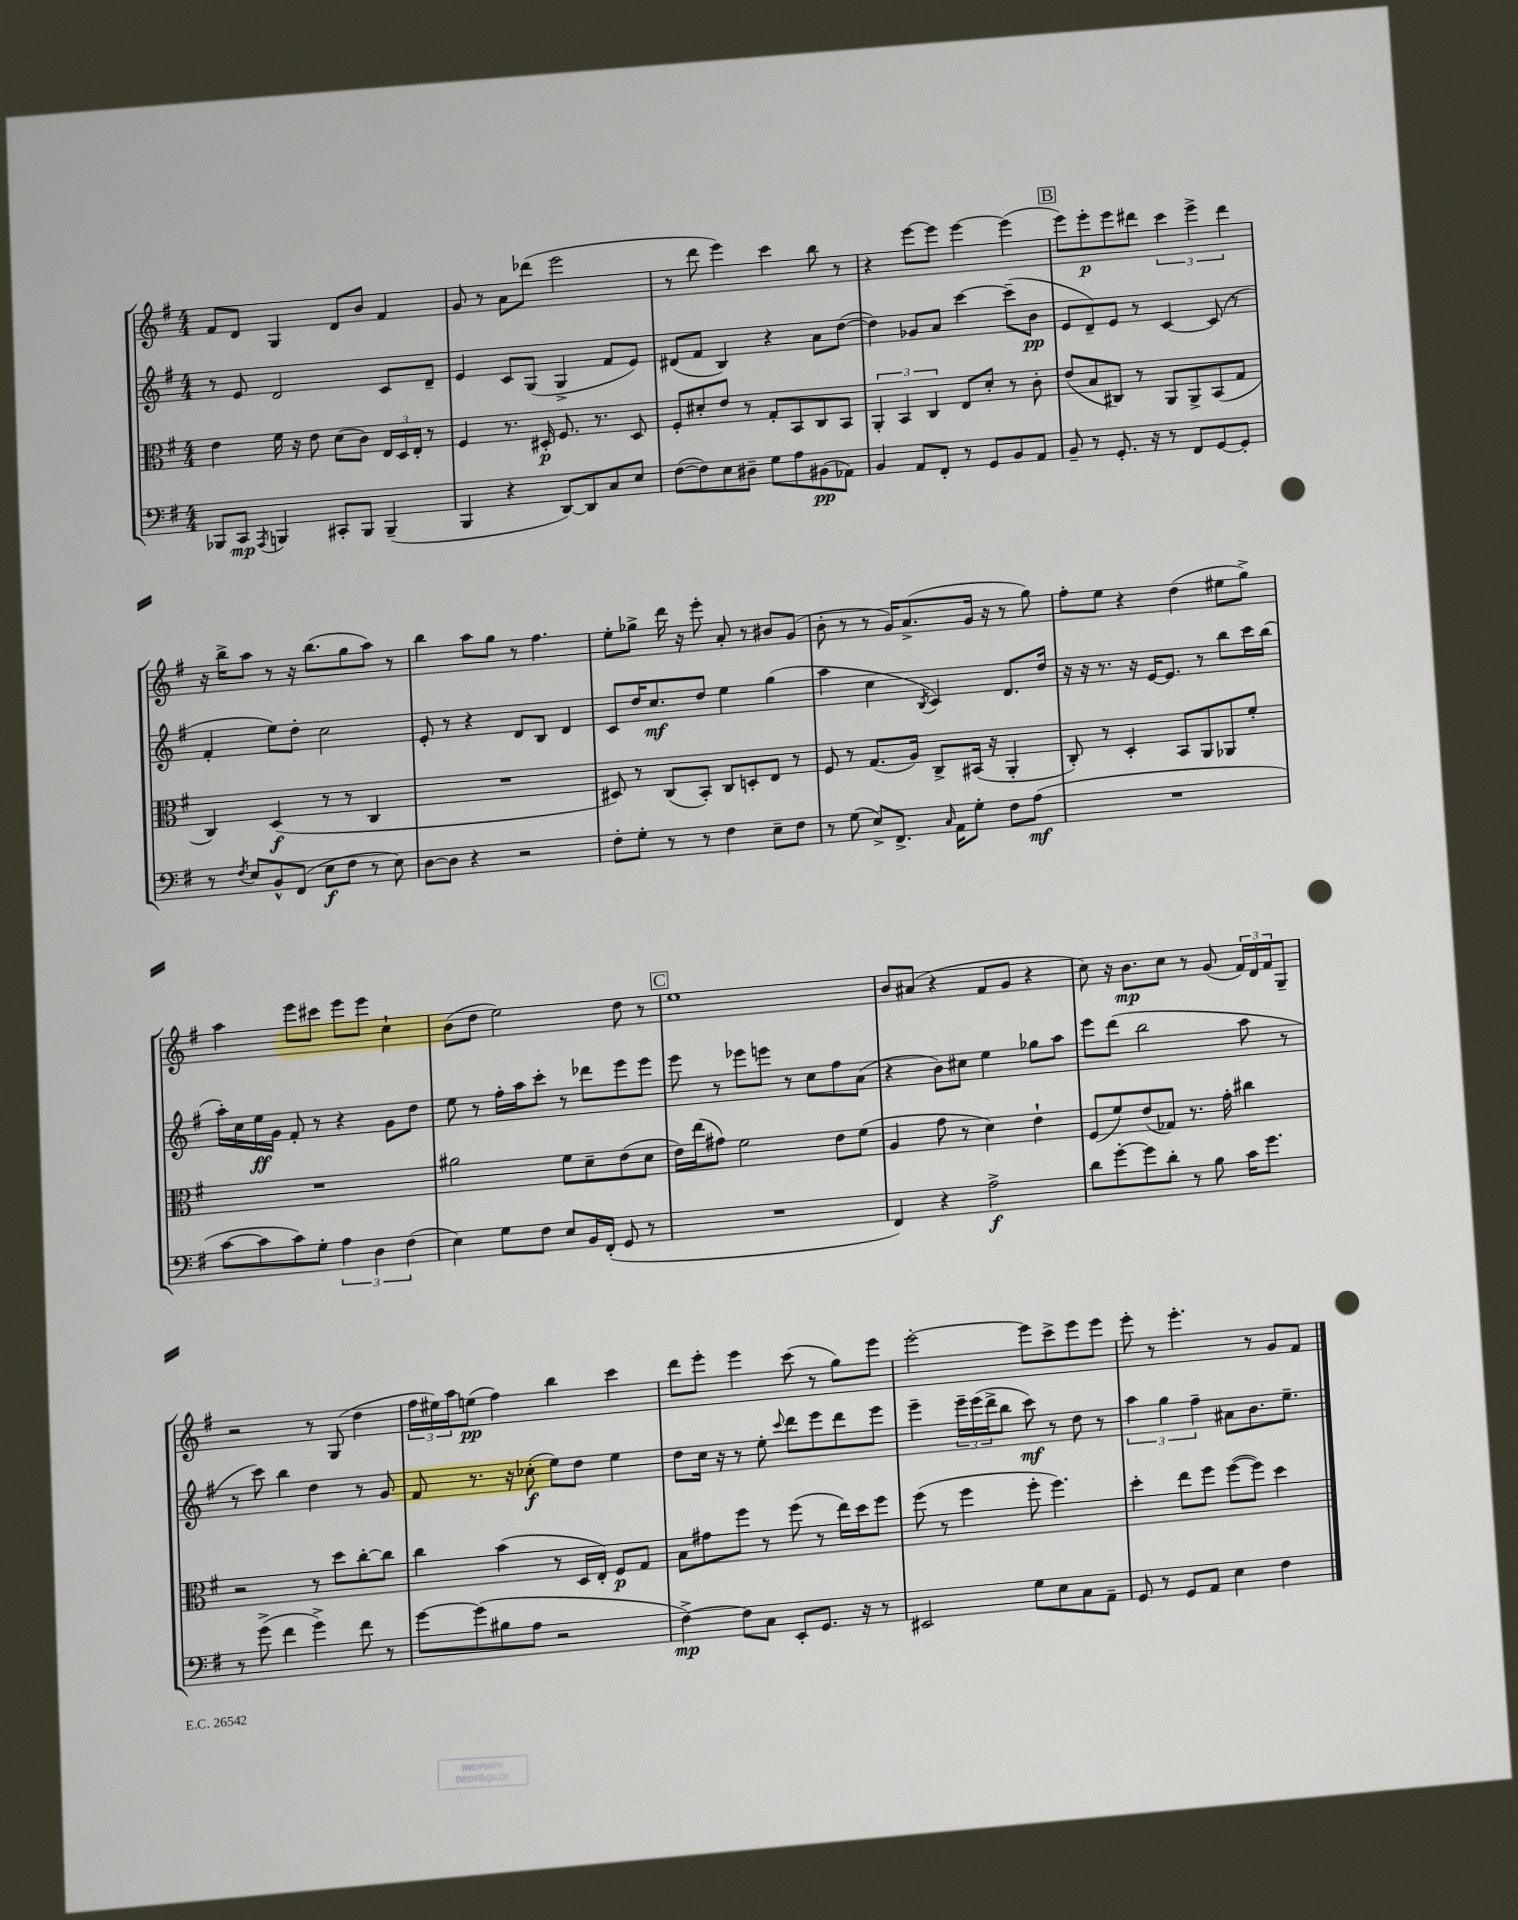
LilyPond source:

<<
\new StaffGroup <<
\new Staff = "s0" {
    \clef treble \key g \major \numericTimeSignature \time 4/4
    fis'8 d'8 g4 d'8 b'8 fis'4 |
    g'8 r8 a'8 des'''8( e'''2 |
    r8 d'''8 e'''4) c'''4 b''8 r8 |
    r4 e'''8~ e'''8 e'''4~ e'''4( |
    \mark \markup { \box "B" } e'''8) e'''8-.\p e'''8 dis'''8 \tuplet 3/2 { c'''4 e'''4-> dis'''4 } |
    r16 b''16-> a''8 r8 r16 b''8.( g''8 a''8) r8 |
    b''4 a''8 g''8 r8 fis''4. |
    e''8-. ges''8-> d'''16 r16 e'''8-. a'8-. r8 bis'8 g'8( |
    b'8-. r8 r8 g'16) a'8.->( g'16 r16 r8 g''8) |
    fis''8-. e''8 r4 d''4( eis''8 g''8->) |
    a''4 e'''8 cis'''8 e'''8 e'''8 c''4-! |
    b'8( d''8 e''2) d''8 r8 |
    \mark \markup { \box "C" } e''1 |
    b'8 ais'8( r4 fis'8 g'8 r4 |
    c''8) r16 b'8.\mp c''8 r8 g'8( \tuplet 3/2 { fis'16) d'16 fis'16 } g8-- |
    r2 r8 g8( d''4 |
    \tuplet 3/2 { fis''16 eis''16) a''16 } e''8\pp( fis''4) b''4 c'''4 |
    d'''8 e'''8-. e'''4 c'''8( r8 g''8) e'''8 |
    e'''2~-. e'''8 c'''8-> e'''8 e'''8 |
    e'''8-. r8 e'''4.-. r8 g'8 fis'8 \bar "|." |
}
\new Staff = "s1" {
    \clef treble \key g \major \numericTimeSignature \time 4/4
    r8 e'8 d'2 c'8 d'8-- |
    e'4 c'8 g8( g4-> fis'8 e'8) |
    dis'8( fis'8 b4) r4 a'8 d''8~( |
    d''4) ges'8 a'8 c'''4~ c'''8--( b'8\pp |
    \mark \markup { \box "B" } e'8 d'8--) e'8 r8 c'4~ c'8( r8 |
    fis'4-. e''8) d''8-. c''2 |
    e'8-. r8 r4 d'8 b8 d'4 |
    c'8 d''16 c''8.\mf d''8 e''4 g''4( |
    a''4 c''4 \acciaccatura { b8 } c'4) d'8. d''16 |
    r16 r16 r8. r16 e'16~ e'8. r8 b''8 c'''16 b''16( |
    a''16-.) c''16 e''16\ff g'16 fis'8-. r8 r4 g'8 d''8 |
    e''8 r8 fis''16-. a''16 c'''8-. r8 des'''8 e'''8 e'''8 |
    \mark \markup { \box "C" } e'''8 r8 ees'''8 e'''8 r8 c''8 fis''8 a'8( |
    r4 b'8) cis''8 e''4 ges''8 a''8 |
    e'''8 d'''8( b''2 a''8 r8 |
    r8 c'''8) b''4 d''4 r8 g'8 |
    fis'8 r8. r16 ces''8-.\f( e''8) d''8 e''4 |
    d''8 c''16 r16 r8 e''8-. \appoggiatura { c'''8 } d'''8 e'''8 d'''8 e'''8 |
    e'''4-- \tuplet 3/2 { e'''16-- e'''16( d'''16-> } b''8 c'''8\mf) r8 d''8 r8 |
    \tuplet 3/2 { a''4 g''4 fis''4-- } ais'8 b'8. e''8.-- \bar "|." |
}
\new Staff = "s2" {
    \clef alto \key g \major \numericTimeSignature \time 4/4
    e'4 fis'16 r16 e'8 d'8( c'8) \tuplet 3/2 { e16 d16 e16-. } r8 |
    fis4 r8. dis16-.\p fis8. r8. dis8 |
    fis8-. dis'8-. e'8 r8 g8-. b,8 c8 b,8 |
    \tuplet 3/2 { a,4-. b,4 c4 } e8 d'8-. r8 c'8-. |
    \mark \markup { \box "B" } e'8( b8 cis8) r8 a,8 a,8-> b,8( g8 |
    c4) d4\f( r8 r8 c4 |
    R1 |
    dis8) r8 c8( b,8-.) c8 d8-. e8 r8 |
    fis8 r8 g8.( a16) c8-> bis,16( r16 a,4-. |
    c8-.) r8 d4-. b,8 a,8 aes,8 fis'8-. |
    R1 |
    ais'2 fis'8 d'8-- e'8( d'8 |
    \mark \markup { \box "C" } e'16) e''16( gis'8) fis'2 e'8 fis'8( |
    a4 g'8 r8 d'4) e'4-! |
    fis8( fis'8) e'8( ges8) r8. g'16-. cis''4 |
    r2 r8 d''8 c''8~-. c''8 |
    c''4 b'4( r8 d16 e16-.) fis8\p g8 |
    b8 gis'8 fis''8 r8 fis''8( r8 e''16) d''16 fis''8 |
    fis''8( r8 fis''4 fis''8-. fis''4.) |
    d''4-. e''8 fis''8 fis''8~( fis''8) d''4 \bar "|." |
}
\new Staff = "s3" {
    \clef bass \key g \major \numericTimeSignature \time 4/4
    bes,,8 c,8\mp \acciaccatura { a,,8 } b,,4 cis,8-. b,,8 b,,4--( |
    b,,4 r4 d,8~) d,8 c8 e8 |
    fis8~( fis8) e8 dis8-- g8 a8 bis,8\pp( aes,8) |
    b,4 a,8 fis,8-. r8 g,8 b,8 a,8 |
    \mark \markup { \box "B" } b,8-- r8 g,8.-. r16 r8 fis,8 g,8~ g,8-. |
    r8 \acciaccatura { fis8 } e8 b,8-^ fis,8( e8\f fis8 r8 e8) |
    d8~ d8 r4 r2 |
    fis8-. g8-. r8 r8 fis4 e8-- fis8 |
    r8 g8( e8->) fis,8.-> \grace { c16 } a,16 g8-. fis8 a8\mf( |
    R1 |
    c'8~ c'8 c'8) g8-. \tuplet 3/2 { a4 d4 fis4( } |
    e4) g8 fis8 e8 b,16 fis,16-.( g,8 r8 |
    \mark \markup { \box "C" } R1 |
    fis,4) r4 a2->\f |
    d'8 g'8~-. g'8 d'8-. r8 b8 c'16 g'8. |
    r8 g'8->( fis'4 g'4->) fis'8 r8 |
    g'8~ g'8( bis8 a8 r2 |
    fis4~->\mp) fis8 c8 e,8-. g,8. r16 r8 |
    eis,2 g8 e8 c8 a,8-- |
    g,8 r8 g,8 a,8 e4 fis4 \bar "|." |
}
>>
>>
\layout { \context { \Score \remove "Bar_number_engraver" } }
